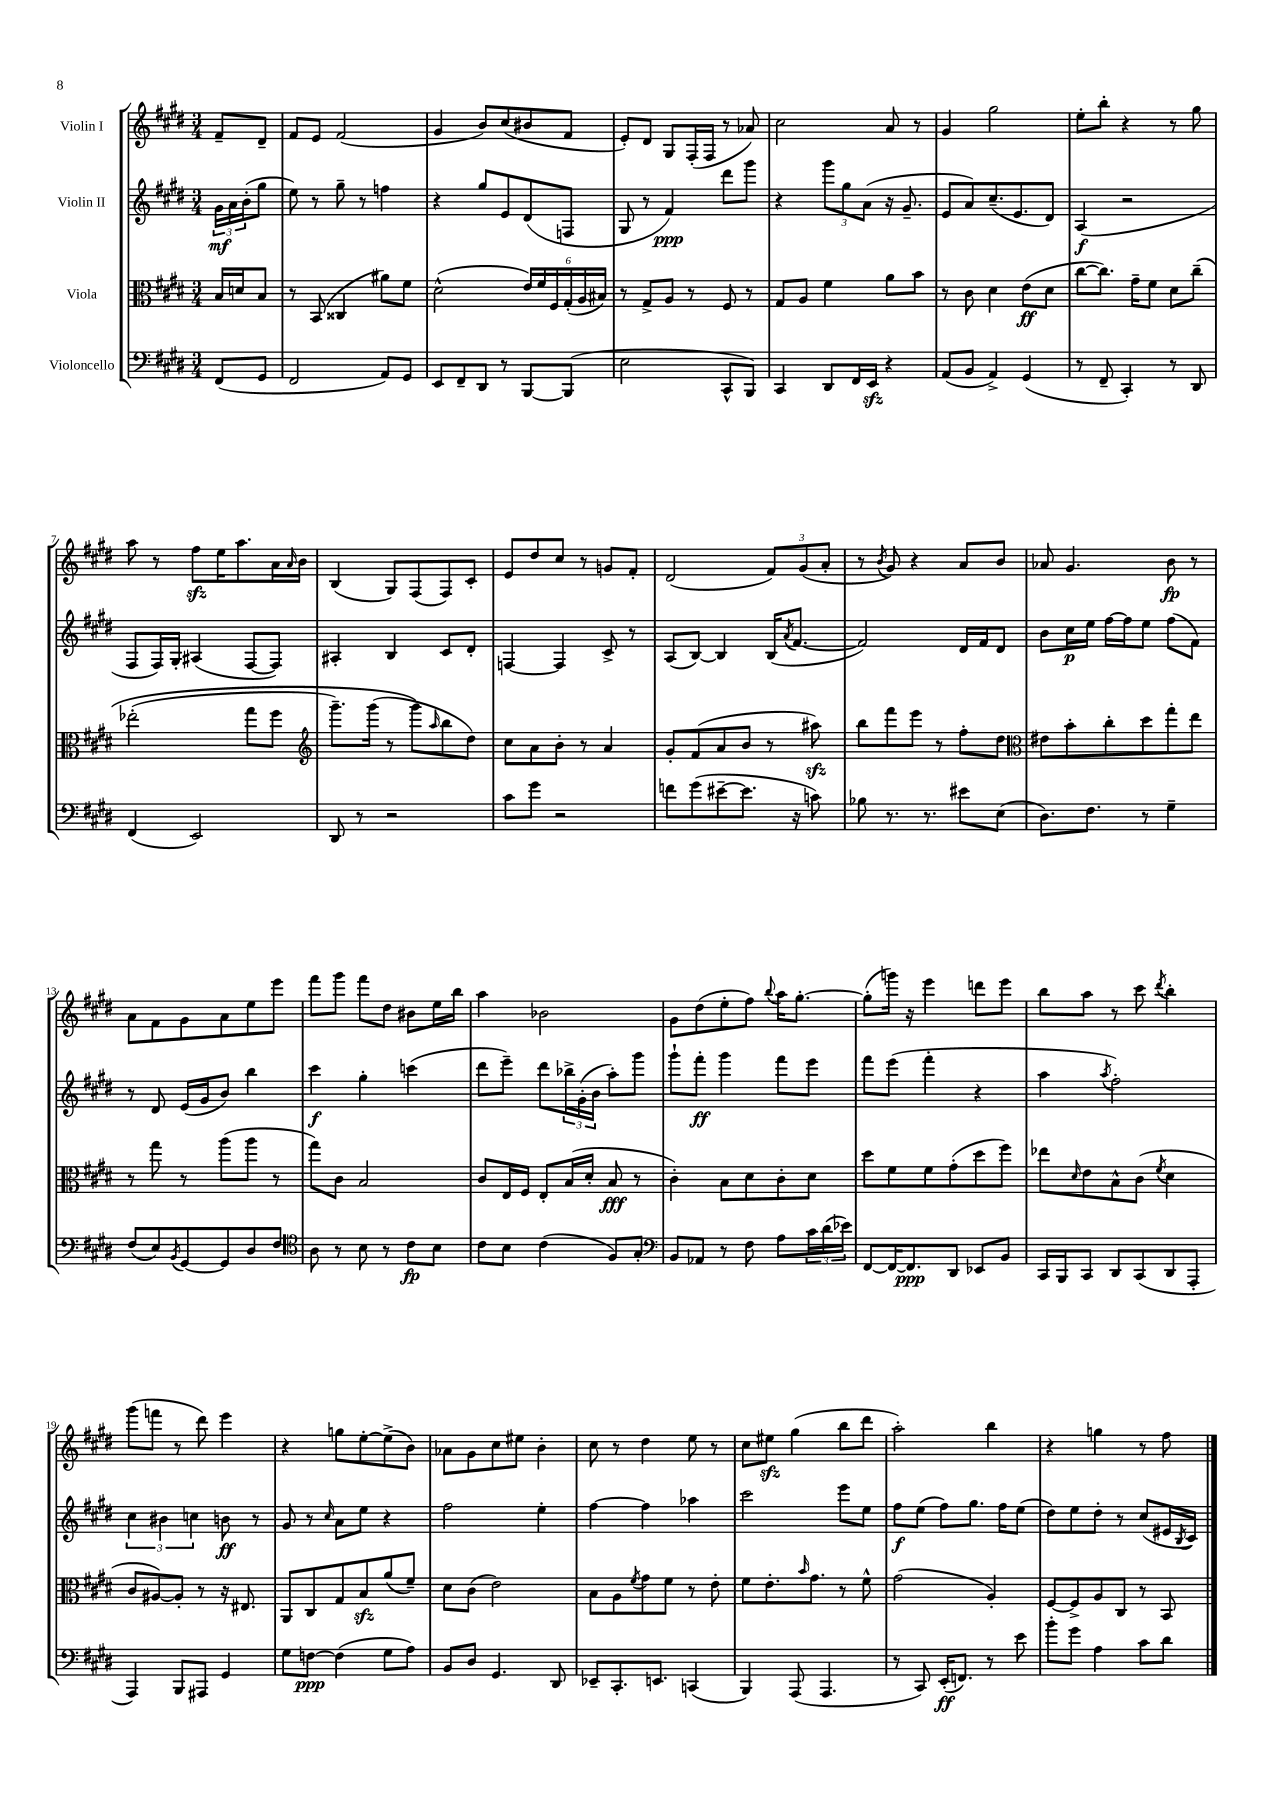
<<
\new StaffGroup <<
\new Staff = "s0" \with { instrumentName = "Violin I" } {
    \clef treble \key e \major \numericTimeSignature \time 3/4 \partial 4
    fis'8-- dis'8-- |
    fis'8 e'8 fis'2( |
    gis'4 b'8) cis''8( bis'8 fis'8 |
    e'8-.) dis'8 gis8 fis16-.( fis16 r8 aes'8) |
    cis''2 a'8 r8 |
    gis'4 gis''2 |
    e''8-. b''8-. r4 r8 gis''8 |
    a''8 r8 fis''8\sfz e''16 a''8. a'16 \grace { a'16 } b'16 |
    b4( gis8) fis8( fis8) cis'8-. |
    e'8 dis''8 cis''8 r8 g'8 fis'8-. |
    dis'2( \tuplet 3/2 { fis'8) gis'8( a'8-. } |
    r8 \acciaccatura { b'8 } gis'8) r4 a'8 b'8 |
    aes'8 gis'4. b'8\fp r8 |
    a'8 fis'8 gis'8 a'8 e''8 e'''8 |
    fis'''8 gis'''8 fis'''8 dis''8 bis'8 e''16 b''16 |
    a''4 bes'2 |
    gis'8 dis''8( e''8-. fis''8) \appoggiatura { b''8 } a''16 gis''8.~-. |
    gis''8-.( g'''16) r16 e'''4 d'''8 e'''8 |
    b''8 a''8 r8 cis'''8 \acciaccatura { dis'''8 } b''4-. |
    gis'''8( f'''8 r8 dis'''8) e'''4 |
    r4 g''8 e''8~-. e''8->( b'8) |
    aes'8 gis'8 cis''8 eis''8 b'4-. |
    cis''8 r8 dis''4 e''8 r8 |
    cis''8 eis''8\sfz gis''4( b''8 dis'''8 |
    a''2-.) b''4 |
    r4 g''4 r8 fis''8 \bar "|." |
}
\new Staff = "s1" \with { instrumentName = "Violin II" } {
    \clef treble \key e \major \numericTimeSignature \time 3/4 \partial 4
    \tuplet 3/2 { gis'16\mf a'16 b'16-.( } gis''8 |
    e''8) r8 gis''8-- r8 f''4 |
    r4 gis''8 e'8 dis'8( f8 |
    gis8 r8 fis'4\ppp) dis'''8 gis'''8 |
    r4 \tuplet 3/2 { gis'''8 gis''8 a'8( } r16 gis'8.-- |
    e'8 a'8) cis''8.--( e'8. dis'8) |
    a4\f( r2 |
    fis8 fis16) gis16-. ais4( fis8~ fis8) |
    ais4-. b4 cis'8 dis'8-. |
    f4~ f4 cis'8-> r8 |
    a8( b8~) b4 b16( \acciaccatura { a'8 } fis'8.~ |
    fis'2) dis'16 fis'16 dis'8 |
    b'8 cis''16\p e''16 fis''16~ fis''16 e''8 fis''8( fis'8) |
    r8 dis'8 e'16( gis'16 b'8) b''4 |
    cis'''4\f gis''4-. c'''4( |
    dis'''8 e'''8--) dis'''8 \tuplet 3/2 { bes''16-> gis'16-.( b'16 } a''8-.) gis'''8 |
    gis'''8-! fis'''8-.\ff gis'''4 fis'''8 e'''8 |
    fis'''8 e'''8( fis'''4-. r4 |
    a''4 \acciaccatura { a''8 } fis''2-.) |
    \tuplet 3/2 { cis''4 bis'4 c''4 } b'8\ff r8 |
    gis'8 r8 \grace { cis''16 } a'8 e''8 r4 |
    fis''2 e''4-. |
    fis''4~ fis''4 aes''4 |
    cis'''2 e'''8 e''8 |
    fis''8\f e''8( fis''8) gis''8. fis''16 e''8( |
    dis''8) e''8 dis''8-. r8 cis''8( eis'16 \acciaccatura { b8 } cis'16) \bar "|." |
}
\new Staff = "s2" \with { instrumentName = "Viola" } {
    \clef alto \key e \major \numericTimeSignature \time 3/4 \partial 4
    b16 d'16 b8 |
    r8 b,8( cisis4 ais'8) fis'8 |
    dis'2-^( \tuplet 6/4 { e'16) fis'16 fis16 gis16-.( a16 bis16) } |
    r8 gis8-> a8 r8 fis8 r8 |
    gis8 a8 fis'4 a'8 b'8 |
    r8 cis'8 dis'4 e'8\ff( dis'8 |
    cis''8~ cis''8.) gis'16-- fis'8 dis'8 cis''8--\( |
    ees''2-.( gis''8 fis''8 |
    \clef treble gis'''8.--) gis'''16( r8 gis'''8\) \grace { a''16 } b''8 dis''8) |
    cis''8 a'8 b'8-. r8 a'4 |
    gis'8-. fis'8( a'8 b'8 r8 ais''8\sfz) |
    b''8 fis'''8 e'''8 r8 fis''8-. dis''8 |
    \clef alto eis'8 b'8-. cis''8-. dis''8 gis''8-. e''8 |
    r8 gis''8 r8 a''8( a''8 r8 |
    gis''8) cis'8 b2 |
    cis'8 e16 fis16 e8-. b16( dis'16-. b8\fff r8 |
    cis'4-.) b8 dis'8 cis'8-. dis'8 |
    dis''8 fis'8 fis'8 gis'8-.( dis''8 fis''8) |
    ees''8 \grace { dis'16 } e'8 b8-^ cis'8( \acciaccatura { fis'8 } dis'4 |
    cis'8 ais8~) ais8-. r8 r16 eis8. |
    a,8 cis8 gis8 b8\sfz a'8( fis'8--) |
    dis'8 cis'8( e'2) |
    b8 a8 \acciaccatura { fis'8 } gis'8 fis'8 r8 e'8-. |
    fis'8 e'8.-. \grace { b'16 } gis'8. r8 fis'8-^ |
    gis'2( a4-.) |
    fis8~ fis8-> a8 cis8 r8 b,8 \bar "|." |
}
\new Staff = "s3" \with { instrumentName = "Violoncello" } {
    \clef bass \key e \major \numericTimeSignature \time 3/4 \partial 4
    fis,8( gis,8 |
    fis,2 a,8) gis,8 |
    e,8 fis,8-- dis,8 r8 b,,8~ b,,8( |
    e2 cis,8-^ b,,8) |
    cis,4 dis,8 fis,16 e,16\sfz r4 |
    a,8( b,8 a,4->) gis,4( |
    r8 fis,8-- cis,4-.) r8 dis,8 |
    fis,4( e,2) |
    dis,8 r8 r2 |
    cis'8 gis'8 r2 |
    f'8 gis'8( eis'8~-- eis'8. r16 c'8) |
    bes8 r8. r8. eis'8 e8( |
    dis8.) fis8. r8 gis4-- |
    fis8( e8) \acciaccatura { b,8 } gis,8~ gis,8 dis8 fis8 |
    \clef tenor a8 r8 b8 r8 cis'8\fp b8 |
    cis'8 b8 cis'4( fis8) gis8-. |
    \clef bass b,8 aes,8 r8 fis8 a8 \tuplet 3/2 { cis'16 dis'16( ees'16) } |
    fis,8~ fis,16~ fis,8.\ppp dis,8 ees,8 b,8 |
    cis,16 b,,16 cis,8 dis,8 cis,8( dis,8 a,,8-. |
    a,,4) b,,8 ais,,8 gis,4 |
    gis8 f8~\ppp f4( gis8 a8) |
    b,8 dis8 gis,4. dis,8 |
    ees,8-- cis,8.-. e,8. c,4( |
    b,,4) a,,8( a,,4. |
    r8 cis,8) e,16-.\ff( f,8.) r8 e'8 |
    b'8-. gis'8 a4 cis'8 dis'8 \bar "|." |
}
>>
>>
